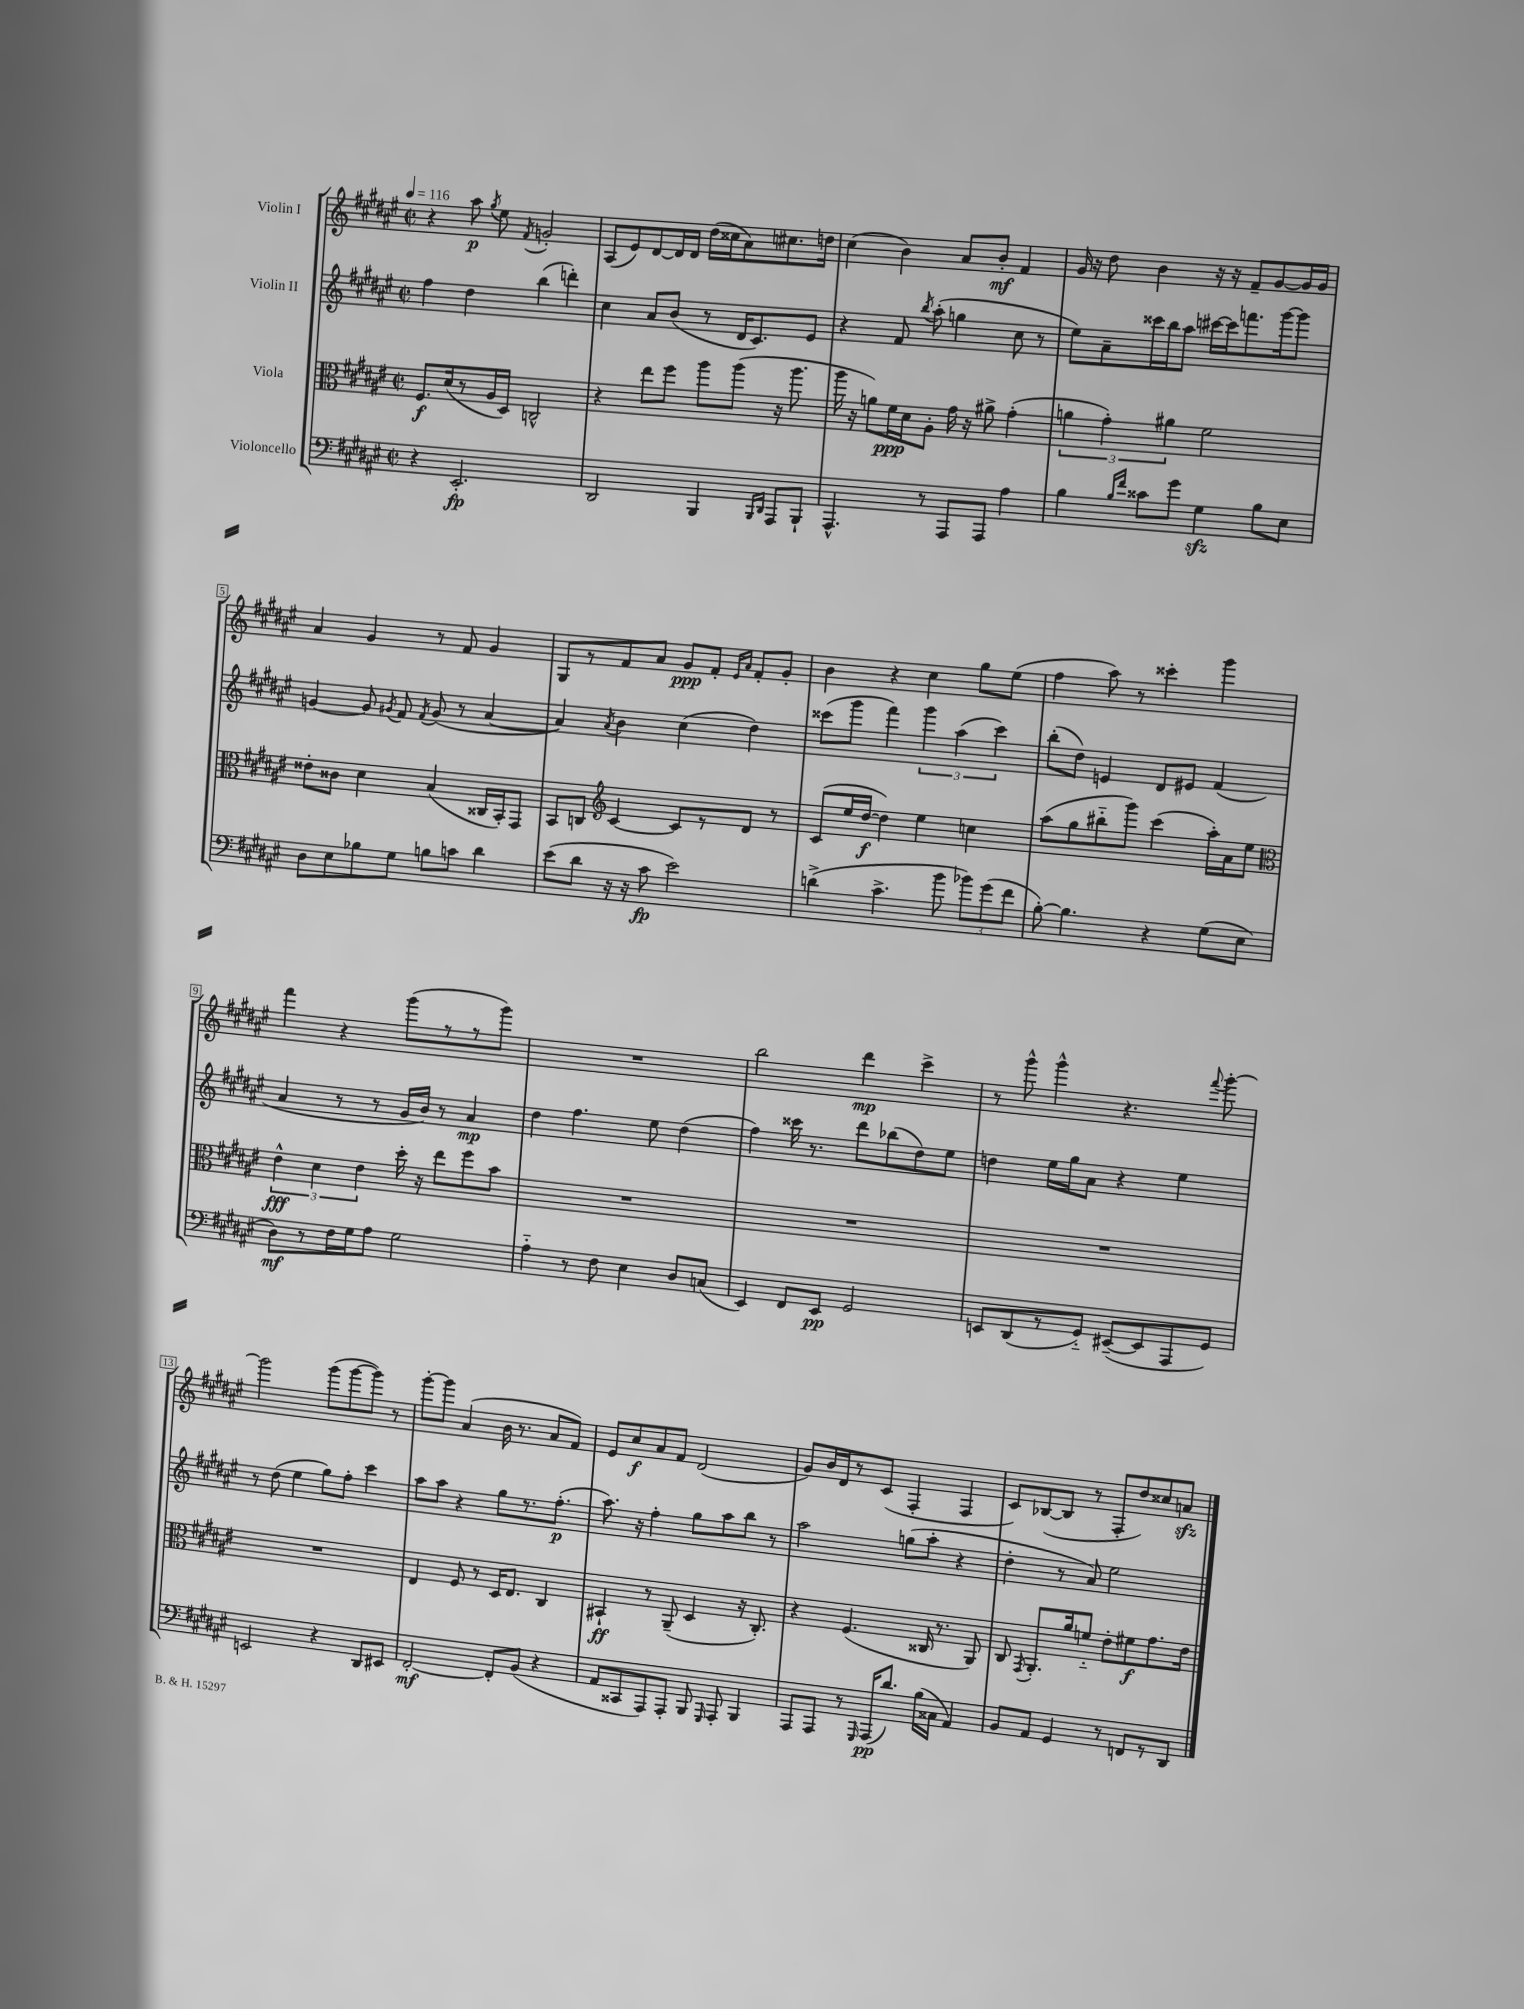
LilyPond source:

<<
\new StaffGroup <<
\new Staff = "s0" \with { instrumentName = "Violin I" } {
    \clef treble \key fis \major \defaultTimeSignature \time 2/2 \tempo 4 = 116
    \autoBeamOff r4 ais''8\p \acciaccatura { gis''8 } eis''8 \acciaccatura { fis'8 } g'2-. |
    ais8[( eis'8) dis'8~ dis'16 dis'16] dis''16[( cisis''16 ais'8) cis''8. d''16] |
    cis''4( b'4) ais'8[ b'8]-.\mf fis'4 |
    gis'16 r16 dis''8 b'4 r16 r16 fis'8[-- gis'8~ gis'16 gis'16] |
    ais'4 gis'4 r8 fis'8 gis'4 |
    gis8[ r8 fis'8 ais'8] gis'8[\ppp fis'8]-. \grace { eis'16[ ais'16] } fis'8[-. gis'8]-. |
    b'4 r4 cis''4 gis''8[ eis''8]( |
    fis''4 ais''8) r8 cisis'''4-. gis'''4 |
    fis'''4 r4 gis'''8[( r8 r8 gis'''8]) |
    R1 |
    b''2 dis'''4\mp cis'''4-> |
    r8 gis'''8-^ gis'''4-^ r4. \appoggiatura { fis'''8 } gis'''8~-. |
    gis'''2 gis'''8[( gis'''8~ gis'''8]) r8 |
    gis'''8[~-. gis'''8] ais'4( b'16 r8. ais'8[ fis'8]) |
    eis'8[ cis''8\f ais'8 fis'8] dis'2( |
    gis'8[) b'16 dis'16 r8 cis'8]( fis4-. fis4 |
    cis'8[) bes8~( bes8] r8 fis8[-. dis''8) cisis''8 a'8]\sfz \bar "|." |
}
\new Staff = "s1" \with { instrumentName = "Violin II" } {
    \clef treble \key fis \major \defaultTimeSignature \time 2/2
    \autoBeamOff fis''4 dis''4 b''4( d'''4-.) |
    cis''4 ais'8[ b'8]( r8 dis'16[ cis'8.) eis'8] |
    r4 fis'8 \acciaccatura { b''8 } ais''8-.( g''4 cis''8 r8 |
    eis''8[) ais'8-- cisis'''16 b''16 ais''8] cis'''16[~ cis'''16 f'''8. gis'''16~ gis'''8] |
    g'4~ g'8 \acciaccatura { gis'8 } fis'8 \acciaccatura { fis'8 } gis'8( r8 ais'4~ |
    ais'4) \acciaccatura { ais'8 } b'4 cis''4( dis''4) |
    cisis'''8[( gis'''8] fis'''4) \tuplet 3/2 { gis'''4 ais''4( cisis'''4) } |
    b''8[-.( dis''8]) e'4 dis'8[ eis'8] fis'4( |
    ais'4 r8 r8 gis'16[ b'16]) r8 ais'4\mp |
    dis''4 fis''4. eis''8 dis''4( |
    fis''4) cisis'''16 r8. dis'''8[ bes''8( dis''8) eis''8] |
    d''4 eis''16[ gis''16 ais'8] r4 eis''4 |
    r8 dis''8( eis''4 gis''8[) fis''8]-. cis'''4 |
    ais''8[ ais''8] r4 gis''8[ r8. fis''8.]-.\p( |
    ais''8.) r16 fis''4-. gis''8[ ais''8 b''8] r8 |
    ais''2 g''8[( ais''8]-. r4 |
    dis''4-. r8 ais'8) eis''2 \bar "|." |
}
\new Staff = "s2" \with { instrumentName = "Viola" } {
    \clef alto \key fis \major \defaultTimeSignature \time 2/2
    \autoBeamOff fis8.[\f dis'16( r8 ais16 dis16]) c2-^ |
    r4 eis''8[ fis''8] ais''8[ ais''8]( r16 ais''8. |
    ais''16 r16 a'8[) fis'16\ppp dis'16 ais8]-. gis'16 r16 ais'8-> gis'4-.( |
    \tuplet 3/2 { a'4 gis'4-.) ais'4 } fis'2 |
    eisis'8[-. cisis'8] dis'4 b4( cisis16[ b,16-.) gis,8] |
    b,8[ c8] \clef treble cis'4~ cis'8[ r8 dis'8] r8 |
    cis'8[( eis''16 dis''16]~\f dis''4) eis''4 c''4 |
    ais''8[( gis''8 bis''8-_ gis'''8]) cis'''4( ais''16[-.) ais'16 eis''8] |
    \clef alto \tuplet 3/2 { eis'4-^\fff dis'4 eis'4 } dis''16-. r16 eis''8[ fis''8 b'8] |
    R1 |
    R1 |
    R1 |
    R1 |
    eis4 fis8 r8 dis16[ eis8.] cis4 |
    bis,4-!\ff r8 ais,8--( dis4 r16 cis8.-.) |
    r4 fis4.( cisis16 r8. ais,8) |
    cis8 \acciaccatura { gis,8 } ais,8.[-. ais'16 f'8]-_ eis'8[-. fis'8\f gis'8. eis'16] \bar "|." |
}
\new Staff = "s3" \with { instrumentName = "Violoncello" } {
    \clef bass \key fis \major \defaultTimeSignature \time 2/2
    \autoBeamOff r4 eis,2.-.\fp |
    dis,2 b,,4 \grace { b,,16[ dis,16] } ais,,8[ b,,8]-! |
    ais,,4.-^ r8 ais,,8[ ais,,8] ais4 |
    b4 \grace { b16[ fis'16] } cisis'8[ gis'8] gis4\sfz b8[ eis8] |
    dis8[ eis8 bes8 gis8] b8[ c'8] dis'4 |
    eis'8[( dis'8] r16 r16 cis'8\fp eis'2) |
    d'4->( cis'4.-> b'8 \tuplet 3/2 { bes'8[) gis'8( fis'8] } |
    b8~-.) b4. r4 gis8[( eis8] |
    dis8[\mf) r8 fis16 gis16 ais8] gis2 |
    ais4-_ r8 fis8 eis4 dis8[ c8]( |
    eis,4) fis,8[ eis,8]\pp gis,2 |
    e,8[ dis,8( r8 gis,8]-_) eis,8[~--( eis,8 ais,,8 gis,8]) |
    e,2 r4 dis,8[ eis,8] |
    fis,2~-.\mf fis,8[-. b,8]( r4 |
    ais,8[ cisis,8 ais,,8) ais,,8]-. b,,8 \grace { gis,,16 } ais,,8-. b,,4 |
    ais,,8[ ais,,8] r8 \grace { gis,,16 } ais,,16[\pp( dis'8.]) b16[( cisis16] ais,4) |
    b,8[ ais,8] gis,4 r8 f,8[ r8 dis,8] \bar "|." |
}
>>
>>
\layout { \context { \Score \override BarNumber.stencil = #(make-stencil-boxer 0.1 0.3 ly:text-interface::print) } }
